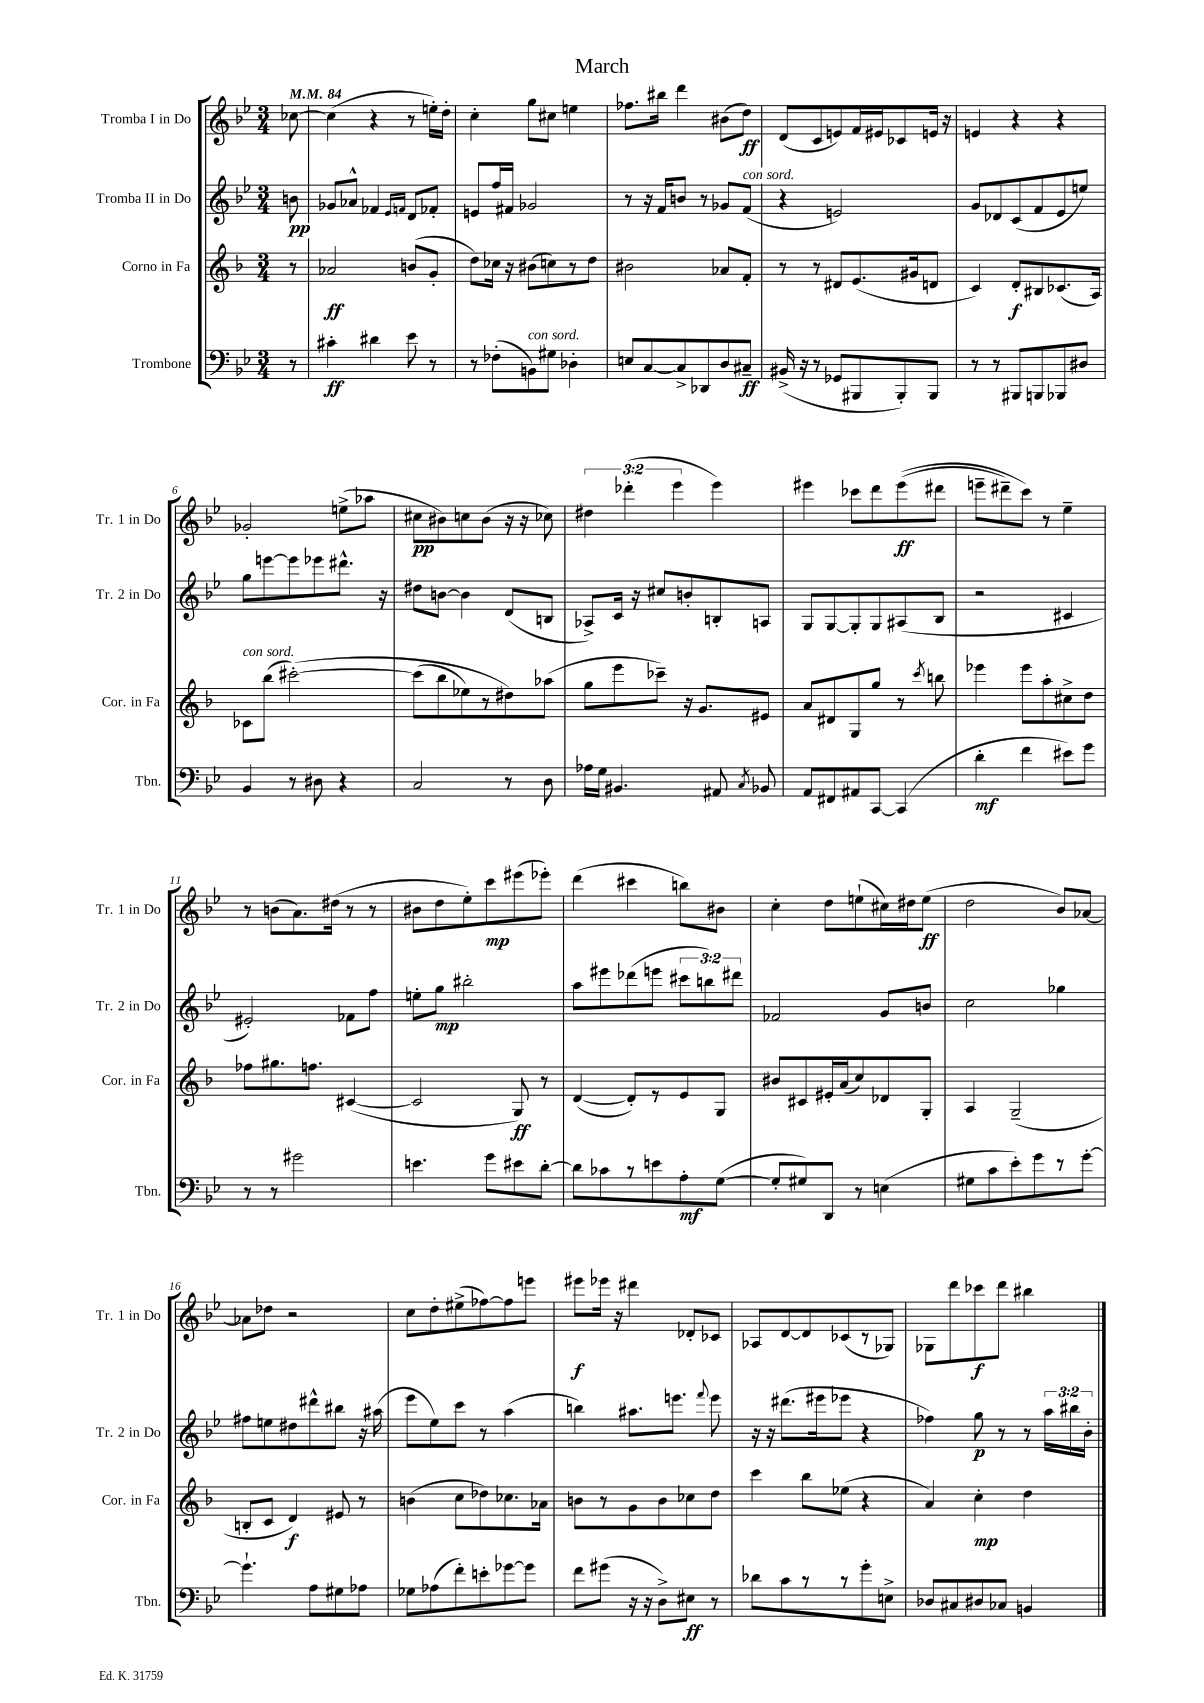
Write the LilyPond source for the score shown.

\header { title = "March" }
<<
\new StaffGroup <<
\new Staff = "s0" \with { instrumentName = "Tromba I in Do" shortInstrumentName = "Tr. 1 in Do" } {
    \clef treble \key bes \major \numericTimeSignature \time 3/4 \override Staff.TupletNumber.text = #tuplet-number::calc-fraction-text \partial 8 \tempo 4 = 84
    \autoBeamOff ces''8~ |
    ces''4( r4 r8 e''16[-.) d''16]-. |
    c''4-. g''8[ cis''8] e''4 |
    fes''8.[ bis''16] d'''4 bis'8[( d''8]\ff) |
    d'8[( c'8 e'8) f'16 eis'16 ces'8 e'16] r16 |
    e'4 r4 r4 |
    ges'2-. e''8[->( aes''8] |
    cis''8[\pp bis'8) c''8 bis'8]( r16 r16 ces''8) |
    \tuplet 3/2 { dis''4 des'''4-.( ees'''4 } ees'''4) |
    eis'''4 ces'''8[ d'''8 eis'''8\ff(\( dis'''8] |
    e'''8[-- dis'''8--) c'''8]\) r8 ees''4-- |
    r8 b'8[( a'8.) dis''16]( r8 r8 |
    bis'8[ d''8 ees''8-.) c'''8\mp eis'''8( ees'''8]-.) |
    d'''4( cis'''4 b''8[) bis'8] |
    c''4-. d''8[ e''8-!( cis''16) dis''16 e''8]\ff( |
    d''2 bes'8[) aes'8]~ |
    aes'8[ des''8] r2 |
    c''8[ d''8-. eis''8->( fes''8~) fes''8 e'''8] |
    eis'''8[\f ees'''16] r16 dis'''4 des'8[-. ces'8] |
    aes8[ d'8~ d'8 ces'8( r8 ges8]) |
    ges8[ d'''8 ces'''8\f d'''8] bis''4 \bar "|." |
}
\new Staff = "s1" \with { instrumentName = "Tromba II in Do" shortInstrumentName = "Tr. 2 in Do" } {
    \clef treble \key bes \major \numericTimeSignature \time 3/4 \override Staff.TupletNumber.text = #tuplet-number::calc-fraction-text \partial 8
    \autoBeamOff b'8\pp |
    ges'8[ aes'8]-^ fes'4 \grace { ees'16[ f'16] } d'8[ fes'8]-. |
    e'8[ f''16 fis'16] ges'2 |
    r8 r16 f'16[ b'8] r8 ges'8[ f'8]^\markup { \italic "con sord." }( |
    r4 e'2) |
    g'8[ des'8 c'8( f'8 ees'8 e''8]) |
    g''8[ e'''8~ e'''8 ees'''8 dis'''8.]-^ r16 |
    dis''8[ b'8]~ b'4 d'8[( b8] |
    aes8[->) c'16] r16 cis''8[ b'8-. b8-. a8] |
    g8[ g8~ g8-. g8 ais8( bes8] |
    r2 cis'4 |
    eis'2-.) fes'8[ f''8] |
    e''8[-. g''8]\mp bis''2-. |
    a''8[ eis'''8 des'''8( e'''8] \tuplet 3/2 { cis'''8[ b''8) dis'''8] } |
    fes'2 g'8[ b'8] |
    c''2 ges''4 |
    fis''8[ e''8 dis''8 dis'''8-^ bis''8] r16 ais''16( |
    ees'''8[ ees''8) c'''8] r8 a''4( |
    b''4) ais''8.[ e'''8.] \appoggiatura { f'''8 } e'''8 |
    r16 r16 dis'''8.[( eis'''16 ees'''8] r4 |
    fes''4) g''8\p r8 r8 \tuplet 3/2 { a''16[ bis''16 bes'16]-. } \bar "|." |
}
\new Staff = "s2" \with { instrumentName = "Corno in Fa" shortInstrumentName = "Cor. in Fa" } {
    \clef treble \key f \major \numericTimeSignature \time 3/4 \partial 8
    \autoBeamOff r8 |
    aes'2\ff b'8[( g'8]-. |
    d''8[) ces''16] r16 bis'8[( c''8) r8 d''8] |
    bis'2 aes'8[ f'8]-. |
    r8 r8 dis'8[ e'8.( gis'16 d'8] |
    c'4) d'8[-.\f bis8 ces'8.( a16]) |
    ces'8[^\markup { \italic "con sord." } bes''8]( cis'''2~-.)\( |
    cis'''8[( bes''8 ees''8) r8 dis''8\) aes''8]( |
    g''8[ e'''8 ces'''8]--) r16 g'8.[ eis'8] |
    a'8[ dis'8 g8 g''8] r8 \acciaccatura { c'''8 } b''8 |
    ees'''4 ees'''8[ a''8-. cis''8-> d''8] |
    fes''8[ gis''8. f''8.] cis'4~( |
    cis'2 g8\ff) r8 |
    d'4~( d'8[-.) r8 e'8 g8] |
    bis'8[ cis'8 eis'16-. a'16( c''8) des'8 g8]-. |
    a4 g2--( |
    b8[-. c'8] d'4\f) eis'8 r8 |
    b'4( c''8[ des''8) ces''8. aes'16] |
    b'8[ r8 g'8 b'8 ces''8 d''8] |
    c'''4 bes''8[ ees''8]( r4 |
    a'4) c''4-.\mp d''4 \bar "|." |
}
\new Staff = "s3" \with { instrumentName = "Trombone" shortInstrumentName = "Tbn." } {
    \clef bass \key bes \major \numericTimeSignature \time 3/4 \partial 8
    \autoBeamOff r8 |
    cis'4-.\ff dis'4 ees'8 r8 |
    r8 fes8[-.( b,8^\markup { \italic "con sord." }) gis8] des4-. |
    e8[ c8~ c8-> des,8 d8 cis8]--\ff |
    bis,16->( r16 r8 ges,8[ bis,,8 bis,,8-.) bis,,8] |
    r8 r8 bis,,8[ b,,8 bes,,8 dis8] |
    bes,4 r8 dis8 r4 |
    c2 r8 d8 |
    aes16[ g16] bis,4. ais,8 \acciaccatura { c8 } bes,8 |
    a,8[ fis,8 ais,8 c,8]~ c,4( |
    d'4-.\mf f'4 eis'8[) g'8] |
    r8 r8 gis'2 |
    e'4. g'8[ eis'8 d'8]~-. |
    d'8[ ces'8 r8 e'8 a8-.\mf g8]~( |
    g8[-. gis8) d,8] r8 e4( |
    gis8[ c'8 ees'8-.) g'8 r8 g'8]~-. |
    g'4.-! a8[ gis8 aes8] |
    ges8[ aes8( f'8-.) e'8-. ges'8~ ges'8] |
    f'8[ gis'8]( r16 r16 d8[->) eis8]\ff r8 |
    des'8[ c'8 r8 r8 g'8-. e8]-> |
    des8[ cis8 dis8 ces8] b,4 \bar "|." |
}
>>
>>
